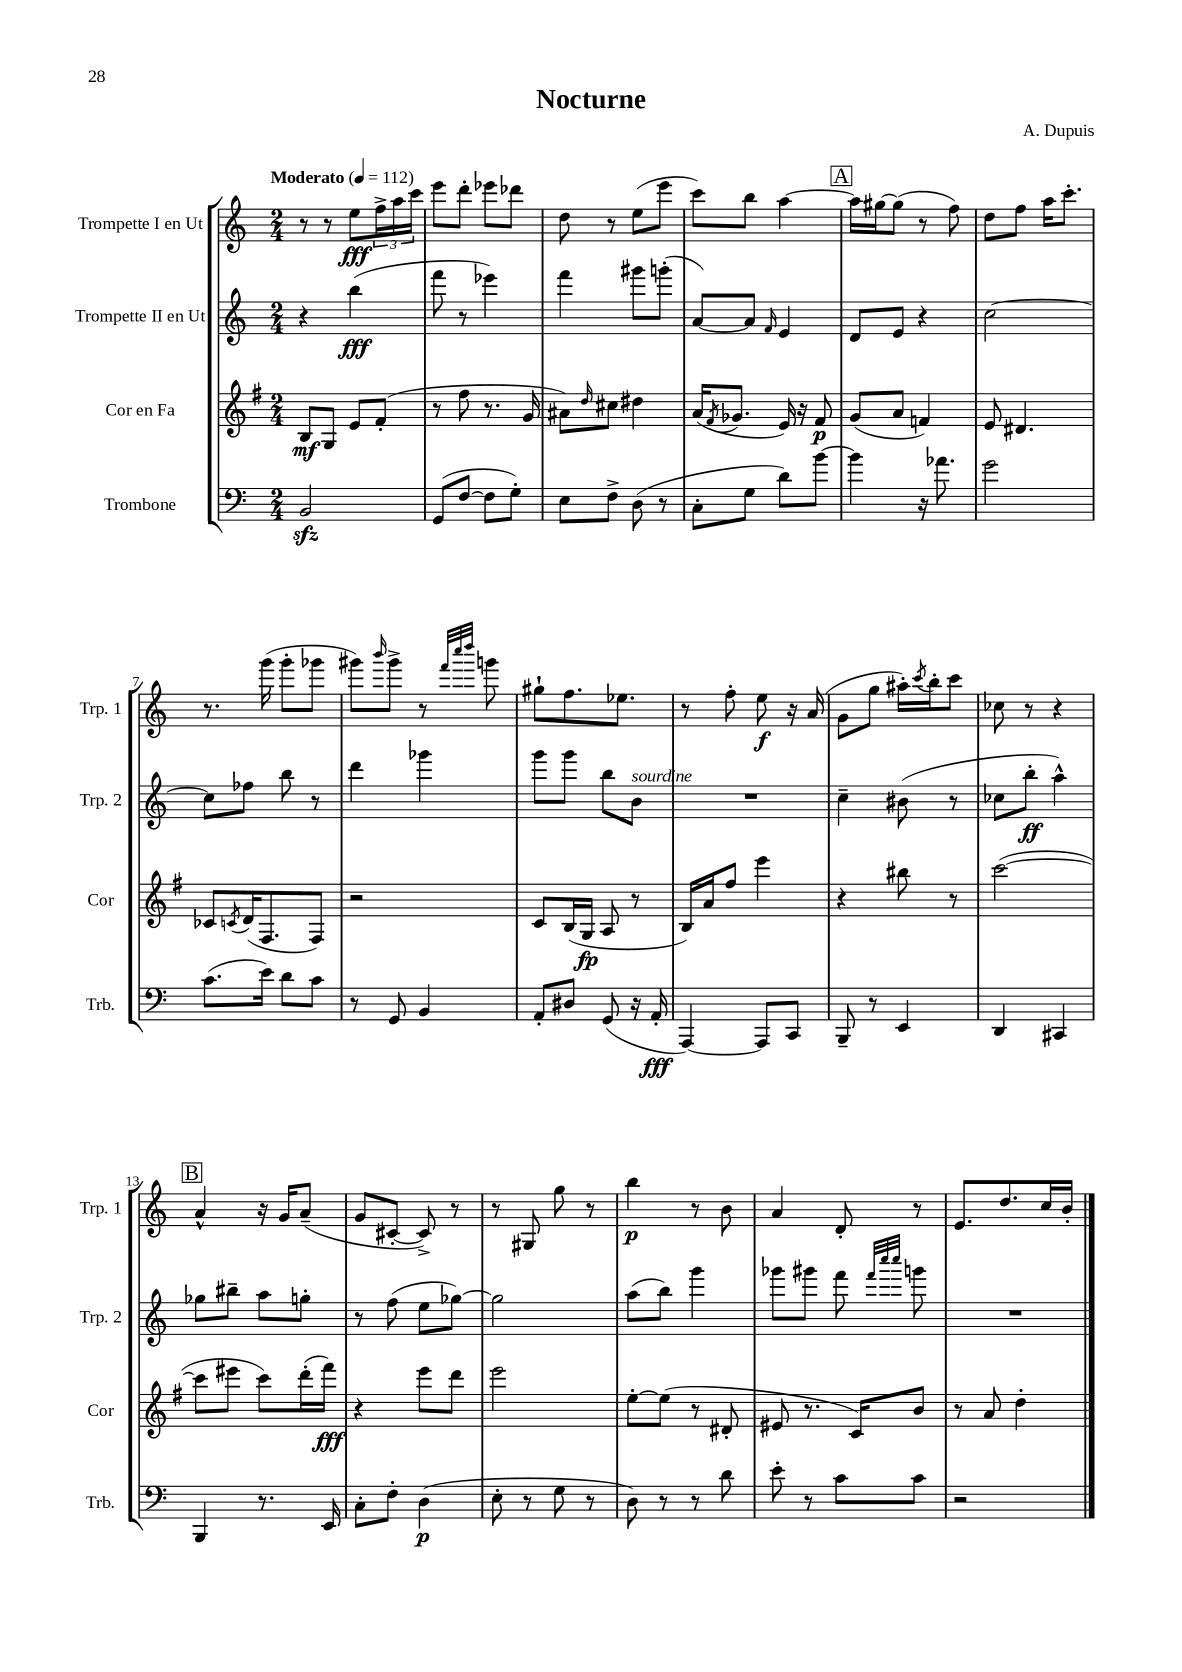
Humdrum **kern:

**kern	**kern	**kern	**kern
*staff4	*staff3	*staff2	*staff1
*clefF4	*clefG2	*clefG2	*clefG2
*k[]	*k[f#]	*k[]	*k[]
*M2/4	*M2/4	*M2/4	*M2/4
*MM112	*MM112	*MM112	*MM112
2BB	8B	4r	8r
.	8G	.	8r
.	8e	(4bb	8ee
.	(8f#'	.	24ff^
.	.	.	24aa
.	.	.	24ccc
=	=	=	=
(8GG	8r	8fff	8eee
[8F	8ff#	8r	8ddd'
8F]	8.r	4eee-)	8eee-
8G')	.	.	8ddd-
.	16g	.	.
=	=	=	=
8E	8a#)	4fff	8dd
.	16qqdd	.	.
8F^	8cc#	.	8r
(8D	4dd#	8ggg#	(8ee
8r	.	(8ggg'	8eee
=	=	=	=
8C'	(16a	[8a)	8ccc)
.	8qf#	.	.
.	8.g-	.	.
8G	.	8a]	8bb
.	.	16qqf	.
8d)	16e)	4e	[4aa
.	16r	.	.
[8b	8f#	.	.
=	=	=	=
4b]	(8g	8d	16aa]
.	.	.	[16gg#
.	8a	8e	(8gg#]
16r	4f)	4r	8r
8.a-	.	.	.
.	.	.	8ff)
=	=	=	=
2g	8e	[2cc	8dd
.	4.d#	.	8ff
.	.	.	16aa
.	.	.	8.ccc'
=	=	=	=
(8.c	8c-	8cc]	8.r
.	8qc	.	.
.	(16d	8ff-	.
16e)	8.F#	.	(16ggg
8d	.	8bb	8ggg'
8c	8F#)	8r	8ggg-
=	=	=	=
8r	2r	4ddd	8ggg#)
.	.	.	16qqbbb
8GG	.	.	8ggg#^
4BB	.	4ggg-	8r
.	.	.	32qqfff
.	.	.	32qqcccc
.	.	.	32qqdddd
.	.	.	8ggg
=	=	=	=
8AA'	8c	8ggg	8gg#`
8D#	(16B	8ggg	8.ff
.	16G	.	.
(8GG	8A	8bb	.
.	.	.	8.ee-
16r	8r	8b	.
16AA'	.	.	.
=	=	=	=
[4AAA)	16B)	2r	8r
.	16a	.	.
.	8ff#	.	8ff'
8AAA]	4eee	.	8ee
8CC	.	.	16r
.	.	.	(16a
=	=	=	=
8BBB~	4r	4cc~	8g
8r	.	.	8gg
4EE	8bb#	(8b#	16aa#')
.	.	.	8qccc
.	.	.	16bb'
.	8r	8r	8ccc
=	=	=	=
4DD	([2ccc	8cc-	8cc-
.	.	8bb'	8r
4CC#	.	4aa^^)	4r
=	=	=	=
4BBB	8ccc]	8gg-	4a^^
.	8eee#	8bb#~	.
8.r	8ccc)	8aa	16r
.	.	.	16g
.	(16ddd'	8gg'	(8a~
16EE	16fff#)	.	.
=	=	=	=
8C'	4r	8r	8g
8F'	.	(8ff	[8c#'
(4D	8eee	8ee	8c#^])
.	8ddd	[8gg-)	8r
=	=	=	=
8E'	2eee	2gg-]	8r
8r	.	.	8G#
8G	.	.	8gg
8r	.	.	8r
=	=	=	=
8D)	[8ee'	(8aa	4bb
8r	(8ee]	8bb)	.
8r	8r	4ggg	8r
8d	8d#'	.	8b
=	=	=	=
8e'	8e#	8ggg-	4a
8r	8.r	8ggg#	.
8c	.	8fff	8d'
.	16c)	.	.
.	.	32qqfff	.
.	.	32qqcccc	.
.	.	32qqcccc	.
8c	8b	8ggg	8r
=	=	=	=
2r	8r	2r	8.e
.	8a	.	.
.	.	.	8.dd
.	4dd'	.	.
.	.	.	16cc
.	.	.	16b'
==	==	==	==
*-	*-	*-	*-
